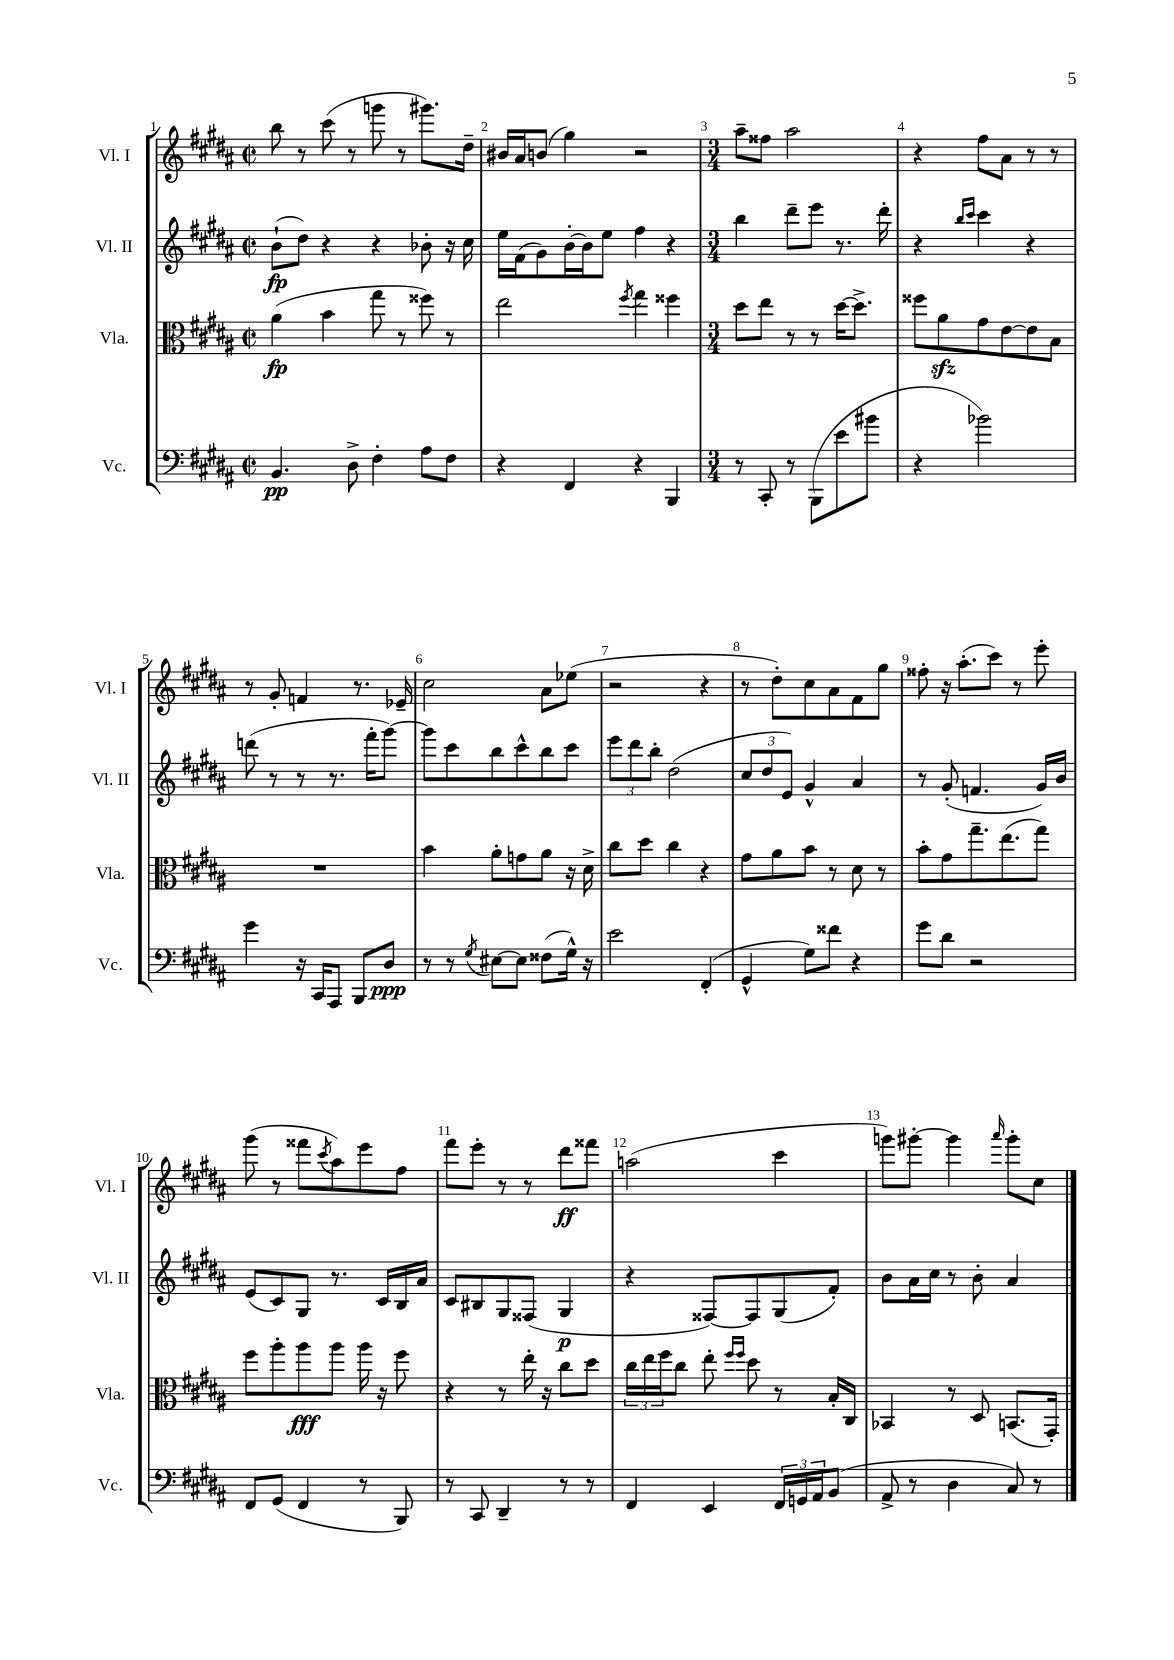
<<
\new StaffGroup <<
\new Staff = "s0" \with { instrumentName = "Vl. I" shortInstrumentName = "Vl. I" } {
    \clef treble \key b \major \defaultTimeSignature \time 2/2
    b''8 r8 cis'''8( r8 g'''8 r8 gis'''8.) dis''16-- |
    bis'16 ais'16 b'8( gis''4) r2 |
    \numericTimeSignature \time 3/4 ais''8-- fisis''8 ais''2 |
    r4 fis''8 ais'8 r8 r8 |
    r8 gis'8-. f'4 r8. ees'16-- |
    cis''2 ais'8 ees''8( |
    r2 r4 |
    r8 dis''8-.) cis''8 ais'8 fis'8 gis''8 |
    fisis''8-. r16 ais''8.-.( cis'''8) r8 e'''8-. |
    gis'''8( r8 fisis'''8 \acciaccatura { cis'''8 } ais''8) e'''8 fis''8 |
    fis'''8 e'''8-. r8 r8 dis'''8\ff fisis'''8 |
    a''2( cis'''4 |
    g'''8) gis'''8~-. gis'''4 \grace { ais'''16 } gis'''8-. cis''8 \bar "|." |
}
\new Staff = "s1" \with { instrumentName = "Vl. II" shortInstrumentName = "Vl. II" } {
    \clef treble \key b \major \defaultTimeSignature \time 2/2
    b'8-!\fp( dis''8) r4 r4 bes'8-. r16 cis''16 |
    e''16 fis'16( gis'8) b'16~-. b'16 e''8 fis''4 r4 |
    \numericTimeSignature \time 3/4 b''4 dis'''8-- e'''8 r8. dis'''16-. |
    r4 \grace { b''16 cis'''16 } cis'''4 r4 |
    d'''8( r8 r8 r8. fis'''16-. gis'''8~) |
    gis'''8 cis'''8 b''8 cis'''8-^ b''8 cis'''8 |
    \tuplet 3/2 { e'''8 dis'''8 b''8-. } dis''2( |
    \tuplet 3/2 { cis''8 dis''8 e'8) } gis'4-^ ais'4 |
    r8 gis'8-.( f'4. gis'16) b'16 |
    e'8( cis'8) gis8 r8. cis'16 b16 ais'16 |
    cis'8 bis8 gis8 fisis8( gis4\p |
    r4 fisis8~) fisis8 gis8( fis'8-.) |
    b'8 ais'16 cis''16 r8 b'8-. ais'4 \bar "|." |
}
\new Staff = "s2" \with { instrumentName = "Vla." shortInstrumentName = "Vla." } {
    \clef alto \key b \major \defaultTimeSignature \time 2/2
    ais'4\fp( b'4 gis''8 r8 fisis''8) r8 |
    e''2 \acciaccatura { fis''8 } gis''4 fisis''4 |
    \numericTimeSignature \time 3/4 dis''8 e''8 r8 r8 dis''16~ dis''8.-> |
    fisis''8 ais'8\sfz gis'8 e'8~ e'8 b8 |
    R2. |
    b'4 ais'8-. g'8 ais'8 r16 dis'16-> |
    cis''8 dis''8 cis''4 r4 |
    gis'8 ais'8 b'8 r8 dis'8 r8 |
    b'8-. gis'8 gis''8.-- e''8.( gis''8) |
    fis''8 ais''8-. ais''8\fff ais''8 ais''16 r16 fis''8 |
    r4 r8 e''16-. r16 cis''8 dis''8 |
    \tuplet 3/2 { cis''16 e''16 fis''16 } cis''8 e''8-. \grace { fis''16 fis''16 } dis''8 r8 b16-. cis16 |
    bes,4 r8 dis8 b,8.( gis,16-.) \bar "|." |
}
\new Staff = "s3" \with { instrumentName = "Vc." shortInstrumentName = "Vc." } {
    \clef bass \key b \major \defaultTimeSignature \time 2/2
    b,4.\pp dis8-> fis4-. ais8 fis8 |
    r4 fis,4 r4 b,,4 |
    \numericTimeSignature \time 3/4 r8 cis,8-. r8 b,,8( e'8 bis'8 |
    r4 bes'2) |
    gis'4 r16 cis,16 ais,,8 b,,8 dis8\ppp |
    r8 r8 \acciaccatura { gis8 } eis8~ eis8 fisis8( gis16-^) r16 |
    e'2 fis,4-.( |
    gis,4-^ gis8) fisis'8 r4 |
    gis'8 dis'8 r2 |
    fis,8 gis,8( fis,4 r8 b,,8) |
    r8 cis,8 dis,4-- r8 r8 |
    fis,4 e,4 \tuplet 3/2 { fis,16 g,16 ais,16 } b,8( |
    ais,8-> r8 dis4 cis8) r8 \bar "|." |
}
>>
>>
\layout { \context { \Score \override BarNumber.break-visibility = ##(#f #t #t) barNumberVisibility = #all-bar-numbers-visible } }
